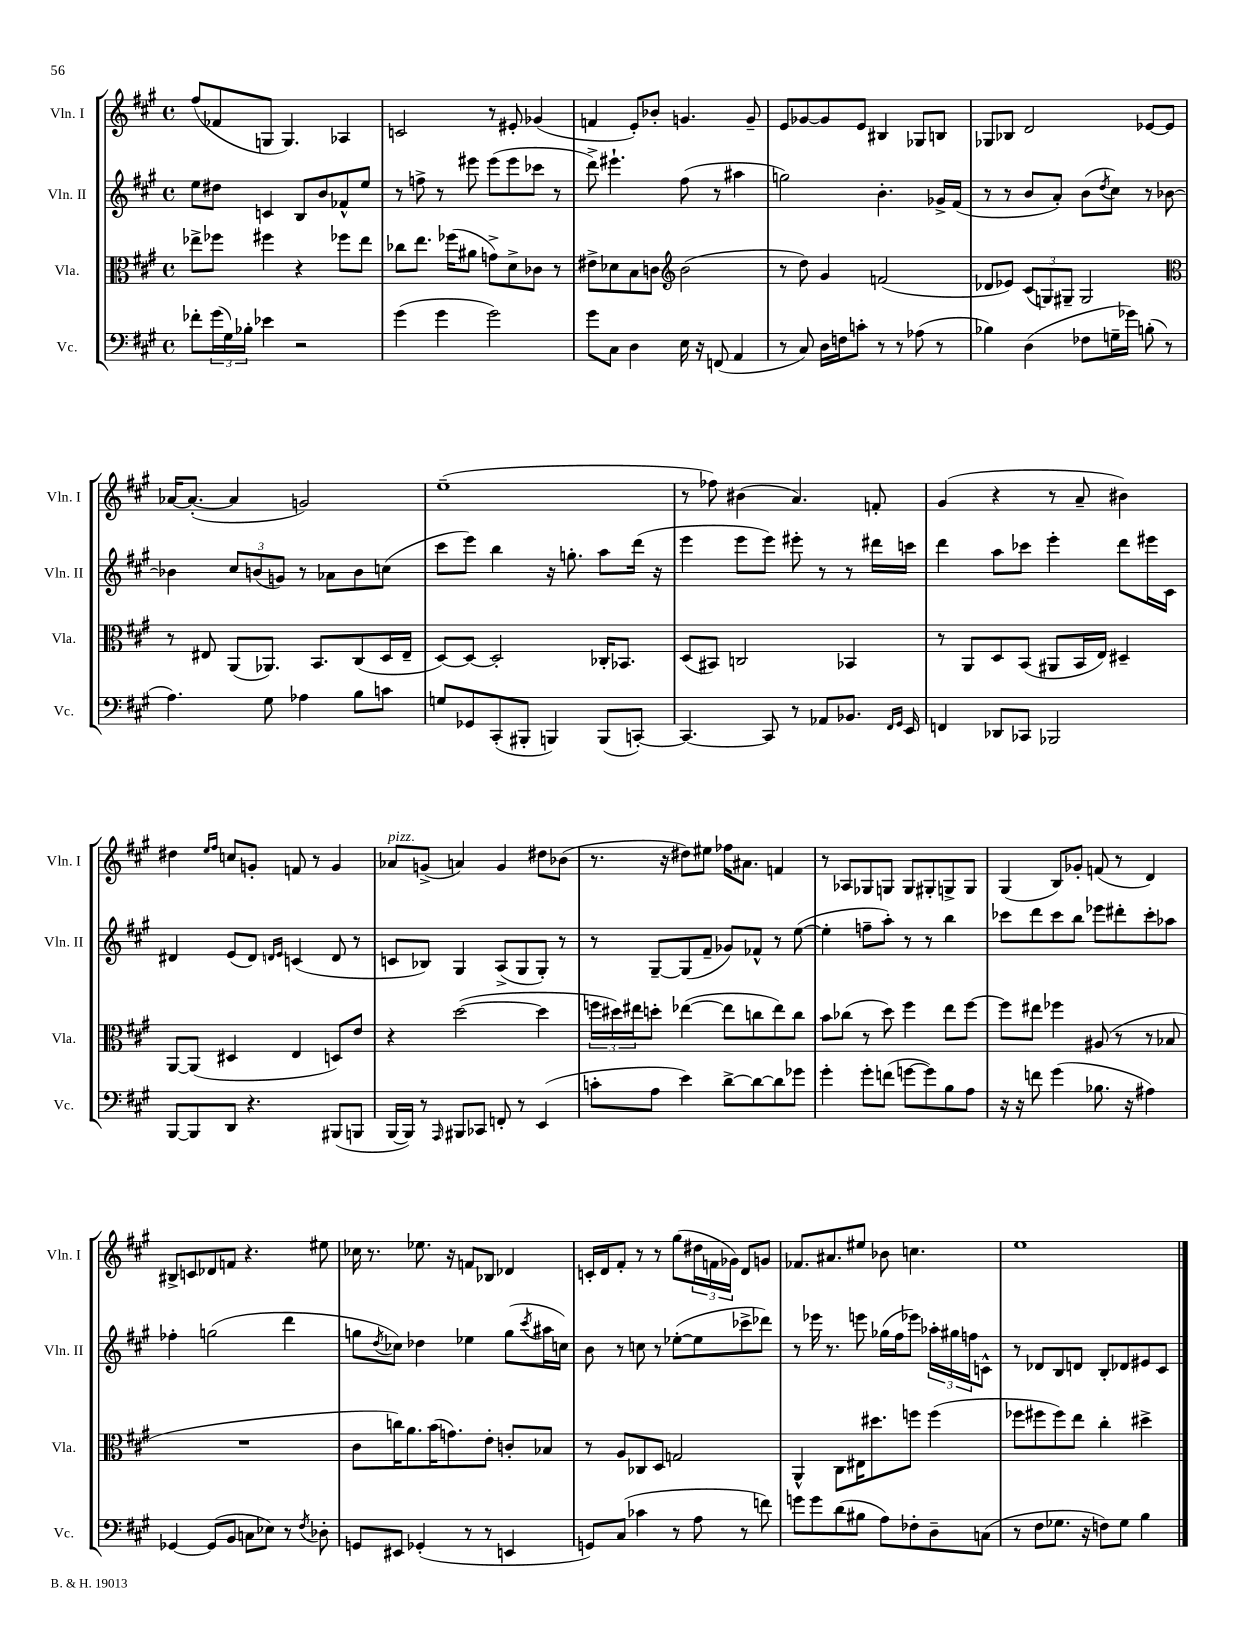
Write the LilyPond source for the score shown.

<<
\new StaffGroup <<
\new Staff = "s0" \with { instrumentName = "Vln. I" shortInstrumentName = "Vln. I" } {
    \clef treble \key a \major \defaultTimeSignature \time 4/4
    fis''8( fes'8 g8 g4.) aes4 |
    c'2 r8 eis'8-. ges'4( |
    f'4 e'8-.) bes'8-. g'4. g'8-- |
    e'8 ges'8~ ges'8 e'8 bis4 ges8 b8 |
    ges8 bes8 d'2 ees'8~ ees'8 |
    aes'16~ aes'8.~-.( aes'4 g'2) |
    e''1--( |
    r8 fes''8) bis'4( a'4.) f'8-. |
    gis'4( r4 r8 a'8-- bis'4) |
    dis''4 \grace { e''16 fis''16 } c''8 g'8-. f'8 r8 g'4 |
    aes'8^\markup { \italic "pizz." } g'8->( a'4) g'4 dis''8 bes'8( |
    r8. r16 dis''8) eis''8 fes''16 ais'8. f'4 |
    r8 aes8 ges8 g8 g8 gis8-. g8-> g8 |
    gis4( b8) ges'8-. f'8( r8 d'4) |
    bis8-> c'8 des'8 f'8 r4. eis''8 |
    ces''16 r8. ees''8. r16 f'8 bes8 des'4 |
    c'16-. d'16 fis'8-. r8 r8 gis''8( \tuplet 3/2 { dis''16 f'16 ges'16) } d'8 g'8 |
    fes'8. ais'8. eis''8 bes'8 c''4. |
    e''1 \bar "|." |
}
\new Staff = "s1" \with { instrumentName = "Vln. II" shortInstrumentName = "Vln. II" } {
    \clef treble \key a \major \defaultTimeSignature \time 4/4
    e''8 dis''8 c'4 b8 b'8 fes'8-^ e''8 |
    r8 f''8-> r8 eis'''8 eis'''8( eis'''8 ces'''8 r8 |
    d'''8->) eis'''4.-! fis''8( r8 ais''4 |
    g''2) b'4.-. ges'16-> fis'16( |
    r8 r8 b'8 a'8-.) b'8( \acciaccatura { d''8 } cis''8) r8 bes'8~ |
    bes'4 \tuplet 3/2 { cis''8 b'8( g'8) } r8 aes'8 b'8 c''8( |
    cis'''8 e'''8) b''4 r16 g''8.-. a''8 d'''16( r16 |
    e'''4 e'''8 e'''8) eis'''8-. r8 r8 dis'''16 c'''16 |
    d'''4 a''8 ces'''8 e'''4-. d'''8 eis'''16 cis'16 |
    dis'4 e'8( dis'8) \grace { d'16 e'16 } c'4( d'8 r8 |
    c'8 bes8) gis4 a8->( gis8 gis8-.) r8 |
    r8 gis8~-- gis8( fis'8-- ges'8) fes'8-^ r8 e''8~( |
    e''4-. f''8-- a''8-.) r8 r8 b''4 |
    ces'''8 d'''8 ces'''8 b''8 ees'''8 dis'''8-. ces'''8-. aes''8 |
    fes''4-. g''2( d'''4 |
    g''8 \acciaccatura { d''8 } ces''8) des''4 ees''4 g''8( \acciaccatura { cis'''8 } ais''16 c''16) |
    b'8 r8 c''8 r8 ees''8~-.( ees''8 ces'''8-> des'''8) |
    r8 ees'''16 r8. e'''8 ges''16( fis''16 ees'''8) \tuplet 3/2 { aes''16-. gis''16 f''16 } c'8-^ |
    r8 des'8 b8 d'8 b8-. des'8 eis'8 cis'8 \bar "|." |
}
\new Staff = "s2" \with { instrumentName = "Vla." shortInstrumentName = "Vla." } {
    \clef alto \key a \major \defaultTimeSignature \time 4/4
    ees''8-> fes''8 fis''4 r4 fes''8 ees''8 |
    ces''8 e''8. fes''16( ais'8 g'8->) d'8-> ces'8 r8 |
    eis'8-> des'8 b8 c'8 \clef treble b'2( |
    r8 d''8) gis'4 f'2( |
    des'8 ees'8) \tuplet 3/2 { cis'8( g8) gis8-- } gis2 |
    \clef alto r8 eis8 a,8( aes,8.) b,8. cis8( d16 eis16-- |
    d8~) d8~ d2-. ces16-. bes,8. |
    d8( bis,8) c2 bes,4 |
    r8 a,8 d8 b,8( ais,8 b,16 e16) dis4-- |
    a,8~ a,8( dis4 e4 d8) e'8 |
    r4 d''2~( d''4 |
    \tuplet 3/2 { f''16 dis''16) eis''16 } d''8-. ees''4~( ees''8 c''8 ees''8) c''8 |
    b'8 ces''8( r8 d''8) fis''4 e''8 fis''8~ |
    fis''8 eis''8 fes''4 ais8( r8 r8 bes8 |
    R1 |
    cis'8 c''16) a'8. b'16( g'8.) e'8-. c'8-. bes8 |
    r8 a8 ces8 d8 g2 |
    a,4-^ cis8 eis16 dis''8. f''8 f''4( |
    fes''8 fis''8 fis''8) e''8 cis''4-. dis''4-> \bar "|." |
}
\new Staff = "s3" \with { instrumentName = "Vc." shortInstrumentName = "Vc." } {
    \clef bass \key a \major \defaultTimeSignature \time 4/4
    fes'8-. \tuplet 3/2 { gis'16( gis16) bes16-. } ees'4 r2 |
    gis'4( gis'4 gis'2) |
    gis'8 cis8 d4 e16 r16 f,8( a,4 |
    r8 cis8) d16 f16 c'8-. r8 r8 aes8( r8 |
    bes4) d4( fes8 g16-- ges'16) b8-.( r8 |
    a4.) gis8 aes4 b8 c'8 |
    g8 ges,8 cis,8-.( bis,,8-. b,,4) b,,8( c,8~-.) |
    c,4.~ c,8 r8 aes,8 bes,8. \grace { fis,16 gis,16 } e,16 |
    f,4 des,8 ces,8 bes,,2 |
    b,,8~ b,,8 d,8 r4. bis,,8( b,,8 |
    b,,16~ b,,16) r8 \grace { a,,16 } bis,,8 ces,8 f,8-. r8 e,4( |
    c'8-. a8 e'4) d'8~-> d'8~ d'8 ges'8 |
    gis'4-. gis'8-. f'8( g'8~ g'8) b8 a8 |
    r16 r16 f'8 gis'4( bes8. r16 ais4) |
    ges,4~ ges,8( b,8 c8 ees8) r8 \acciaccatura { fis8 } des8-. |
    g,8 eis,8 ges,4-.( r8 r8 e,4 |
    g,8) cis8( ces'4 r8 a8 r8 f'8) |
    g'8 g'8 d'8( bis8 a8) fes8-. d8-- c8( |
    r8 fis8 ges8. r16 f8) ges8 b4 \bar "|." |
}
>>
>>
\layout { \context { \Score \remove "Bar_number_engraver" } }
